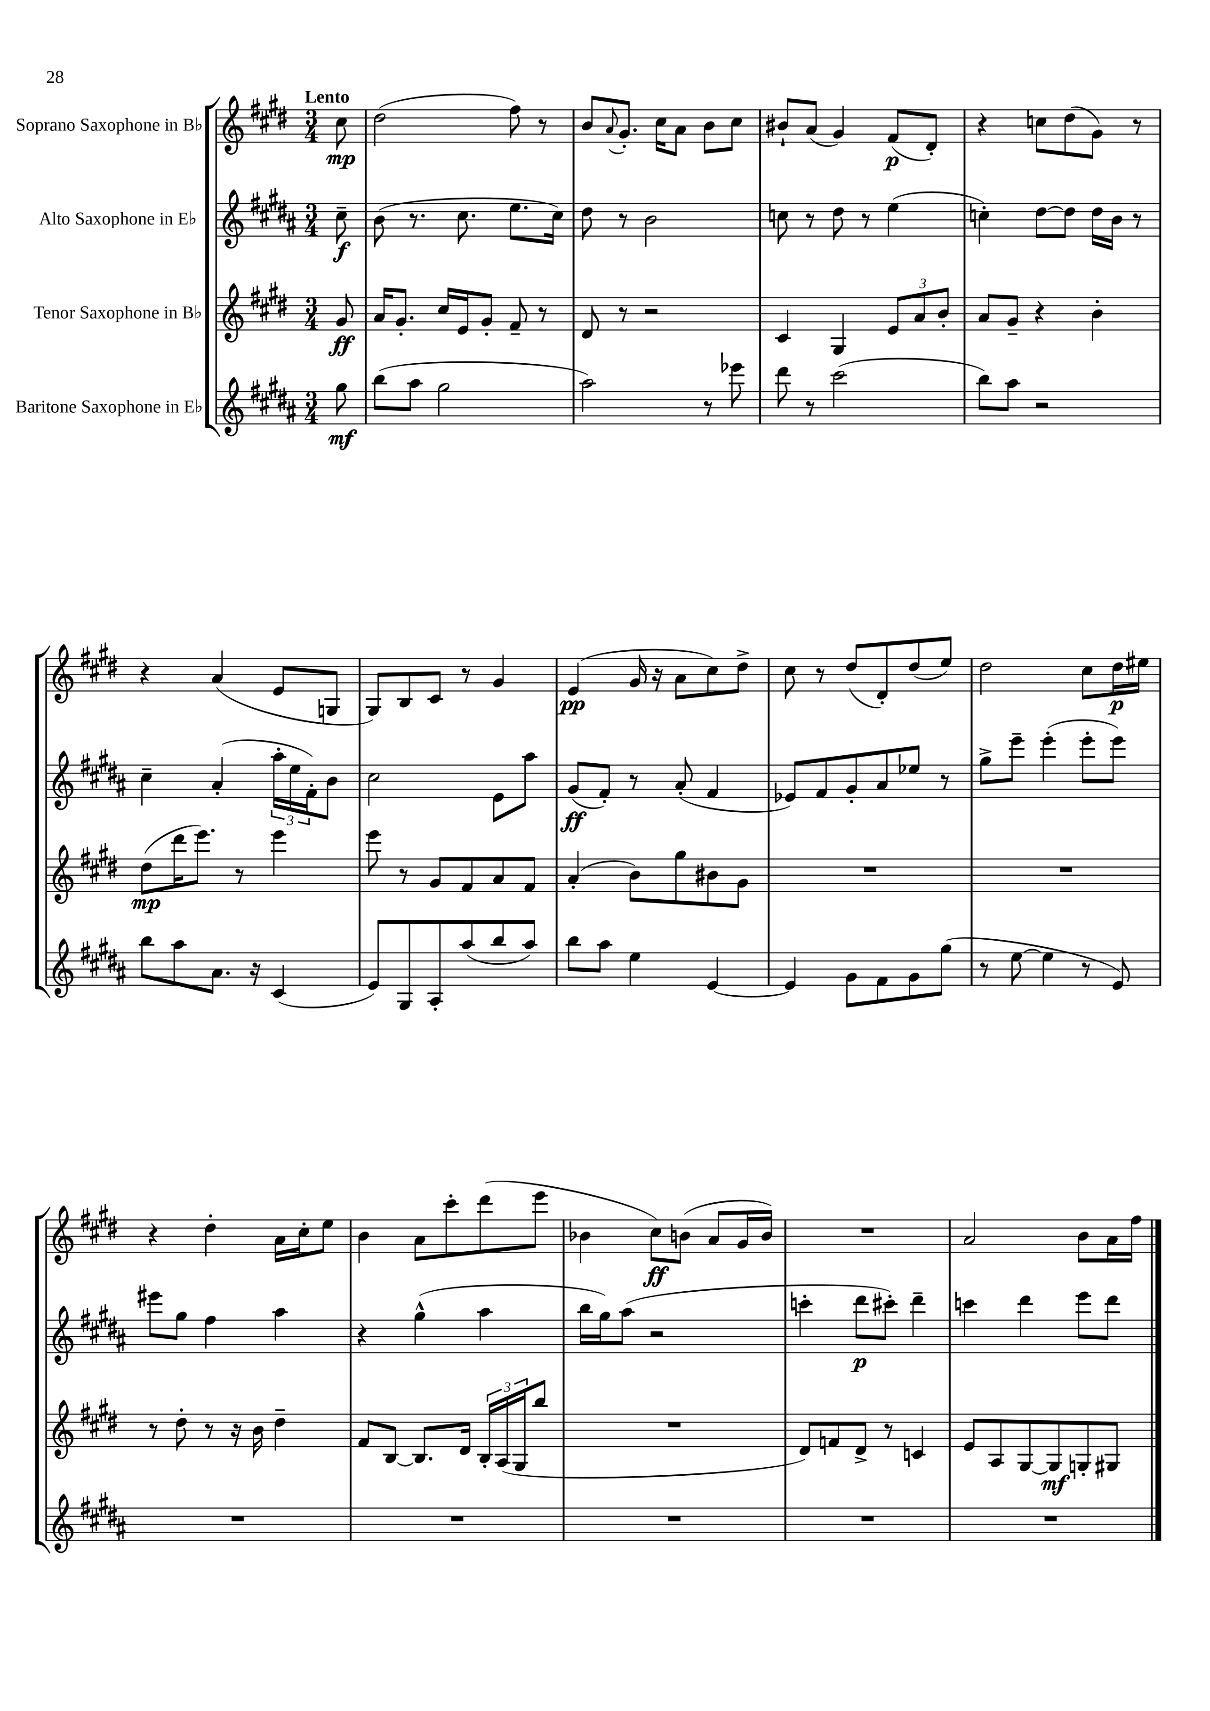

**kern	**kern	**kern	**kern
*staff4	*staff3	*staff2	*staff1
*clefG2	*clefG2	*clefG2	*clefG2
*k[f#c#g#d#a#]	*k[f#c#g#d#]	*k[f#c#g#d#a#]	*k[f#c#g#d#]
*M3/4	*M3/4	*M3/4	*M3/4
8gg#	8g#	8cc#~	8cc#
=	=	=	=
(8bb	16a	(8b	(2dd#
.	8.g#'	.	.
8aa#	.	8.r	.
2gg#	16cc#	.	.
.	16e	8.cc#	.
.	8g#'	.	.
.	8f#~	8.ee	8ff#)
.	8r	.	8r
.	.	16cc#)	.
=	=	=	=
2aa#)	8d#	8dd#	8b
.	.	.	8qqa
.	8r	8r	8.g#'
.	2r	2b	.
.	.	.	16cc#
.	.	.	8a
8r	.	.	8b
8eee-	.	.	8cc#
=	=	=	=
8ddd#	4c#	8cc	8b#`
8r	.	8r	(8a
(2ccc#	4G#	8dd#	4g#)
.	.	8r	.
.	12e	(4ee	(8f#
.	12a	.	.
.	.	.	8d#')
.	12b'	.	.
=	=	=	=
8bb)	8a	4cc')	4r
8aa#	8g#~	.	.
2r	4r	[8dd#	8cc
.	.	8dd#]	(8dd#
.	4b'	16dd#	8g#)
.	.	16b	.
.	.	8r	8r
=	=	=	=
8bb	(8dd#	4cc#~	4r
8aa#	16ddd#	.	.
.	8.eee)	.	.
8.a#	.	(4a#'	(4a
.	8r	.	.
16r	.	.	.
(4c#	4eee	24aa#'	8e
.	.	24ee	.
.	.	24f#')	.
.	.	8b	8G
=	=	=	=
8e)	8eee	2cc#	8G#)
8G#	8r	.	8B
8A#'	8g#	.	8c#
(8aa#	8f#	.	8r
8bb	8a	8e	4g#
8aa#)	8f#	8aa#	.
=	=	=	=
8bb	(4a'	(8g#	(4e
8aa#	.	8f#')	.
4ee	8b)	8r	16g#
.	.	.	16r
.	8gg#	(8a#'	8a
[4e	8b#	4f#	8cc#)
.	8g#	.	8dd#^
=	=	=	=
4e]	2.r	8e-)	8cc#
.	.	8f#	8r
8g#	.	8g#'	(8dd#
8f#	.	8a#	8d#')
8g#	.	8ee-	(8dd#
(8gg#	.	8r	8ee)
=	=	=	=
8r	2.r	8gg#^	2dd#
[8ee	.	8eee~	.
4ee]	.	(4eee'	.
8r	.	8eee'	8cc#
8e)	.	8eee)	16dd#
.	.	.	16ee#
=	=	=	=
2.r	8r	8eee#	4r
.	8dd#'	8gg#	.
.	8r	4ff#	4dd#'
.	16r	.	.
.	16b	.	.
.	4dd#~	4aa#	16a
.	.	.	16cc#'
.	.	.	8ee
=	=	=	=
2.r	8f#	4r	4b
.	[8B	.	.
.	8.B]	(4gg#^^	8a
.	.	.	8ccc#'
.	16d#	.	.
.	24B'	4aa#	(8ddd#
.	(24A	.	.
.	24G#	.	.
.	8bb	.	8eee
=	=	=	=
2.r	2.r	16bb	4b-
.	.	16gg#)	.
.	.	(8aa#	.
.	.	2r	8cc#)
.	.	.	(8b
.	.	.	8a
.	.	.	16g#
.	.	.	16b)
=	=	=	=
2.r	8d#)	4ccc'	2.r
.	8f	.	.
.	8d#^	8ddd#	.
.	8r	8ccc#')	.
.	4c	4ddd#~	.
=	=	=	=
2.r	8e	4ccc	2a
.	8A	.	.
.	[8G#	4ddd#	.
.	8G#]	.	.
.	8G'	8eee	8b
.	8G#	8ddd#	16a
.	.	.	16ff#
==	==	==	==
*-	*-	*-	*-
